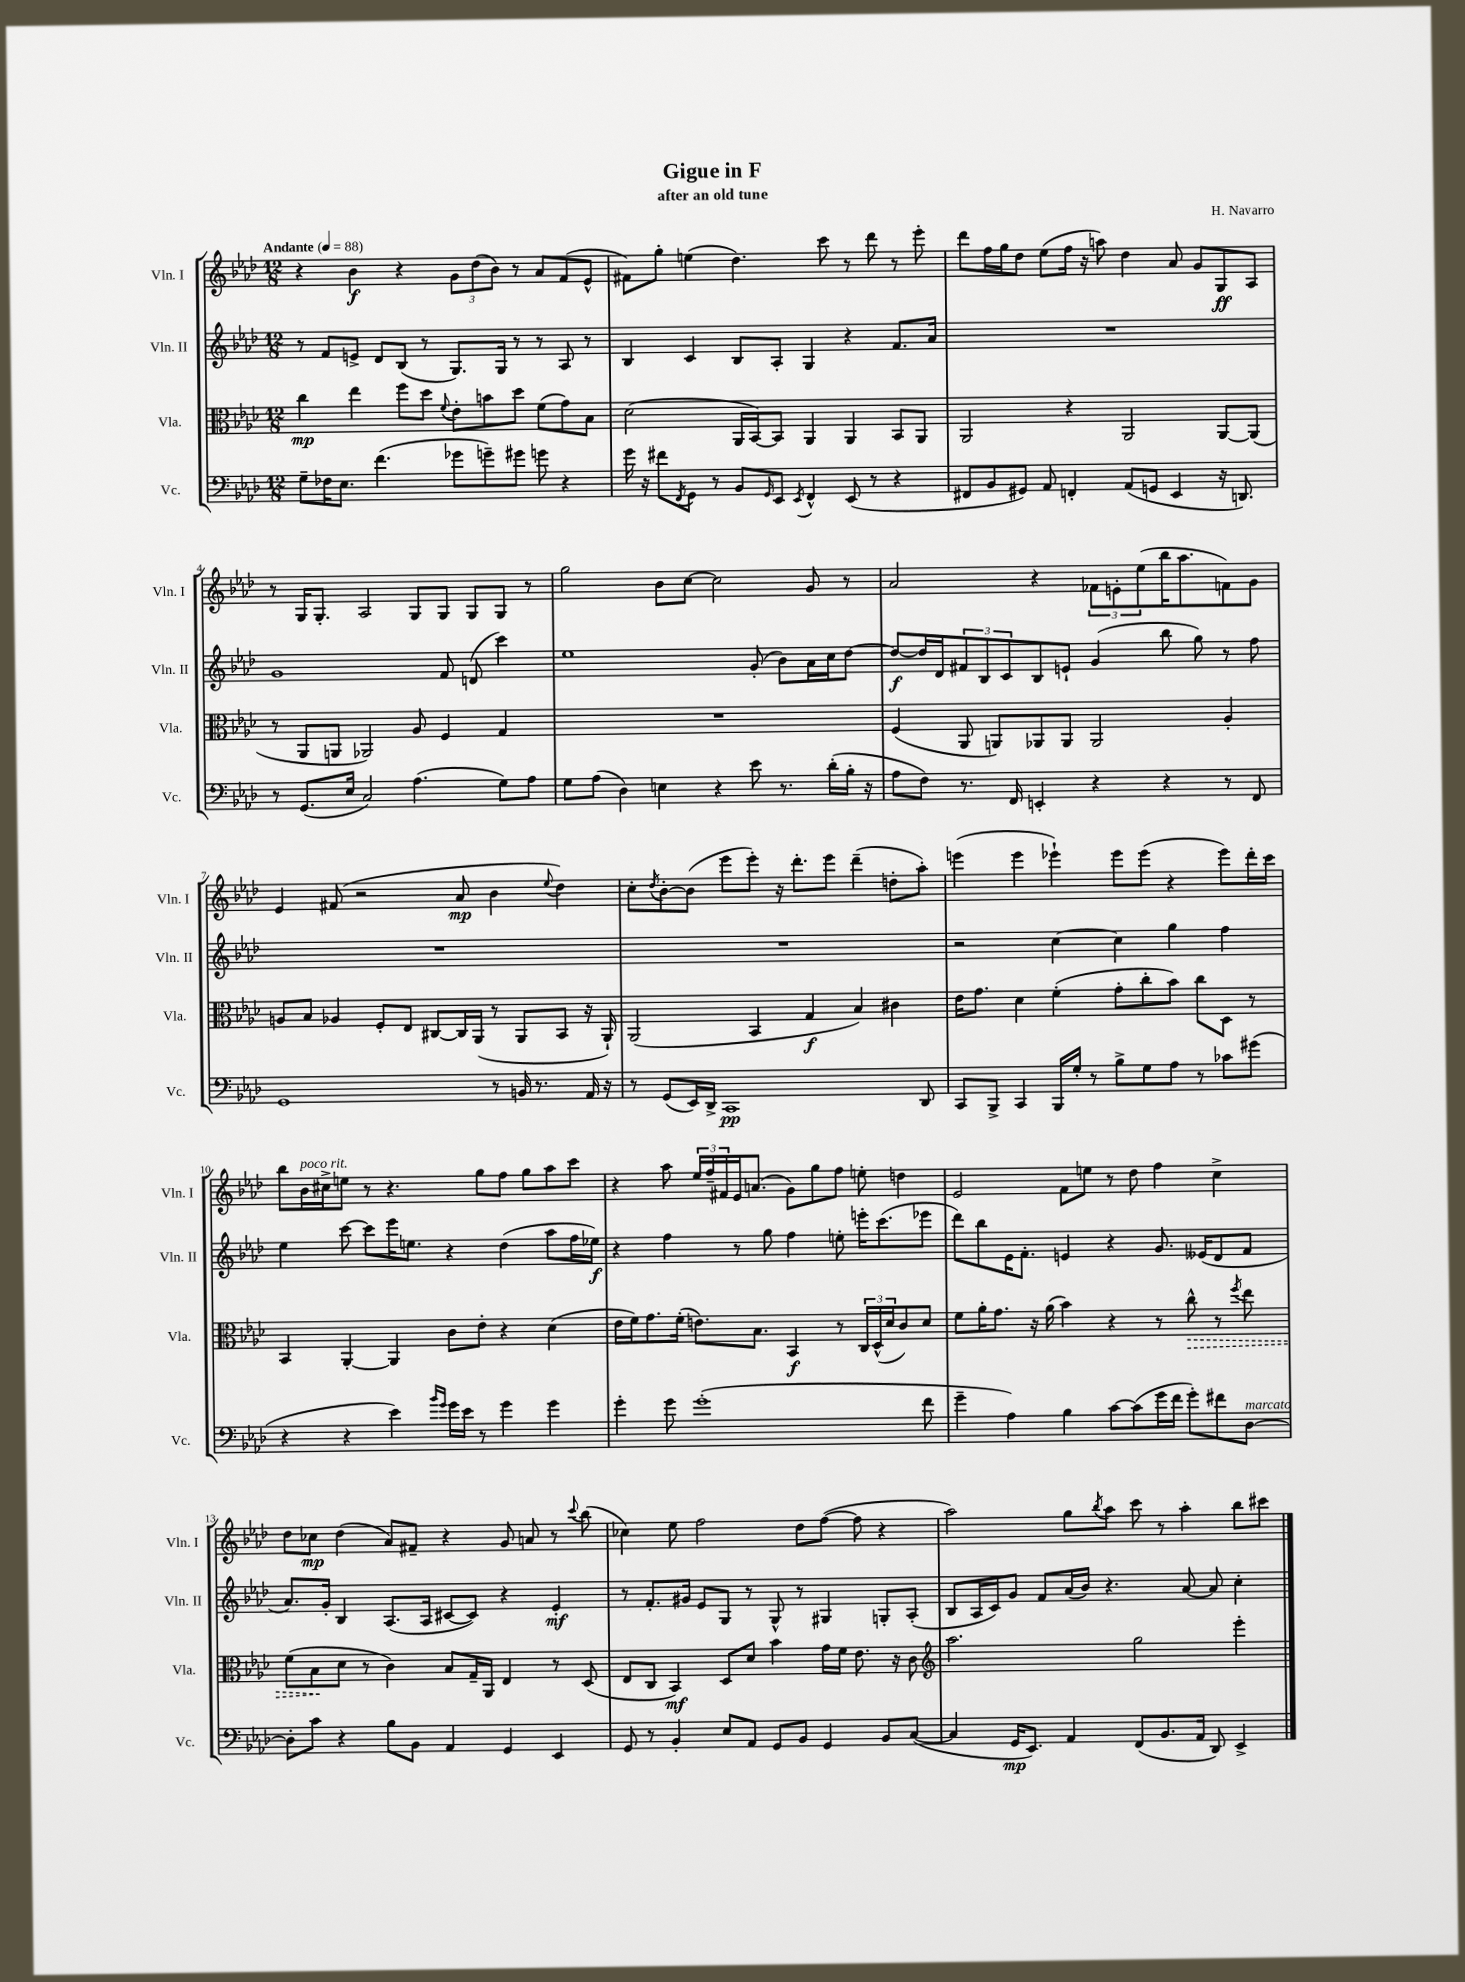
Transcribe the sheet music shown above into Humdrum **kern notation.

**kern	**kern	**kern	**kern
*staff4	*staff3	*staff2	*staff1
*clefF4	*clefC3	*clefG2	*clefG2
*k[b-e-a-d-]	*k[b-e-a-d-]	*k[b-e-a-d-]	*k[b-e-a-d-]
*M12/8	*M12/8	*M12/8	*M12/8
*MM88	*MM88	*MM88	*MM88
8G~	4cc	8r	4r
16F-	.	8f	.
8.E-	.	.	.
.	4ee-	8e^	4b-
(4.f	.	8d-	.
.	8ff	(8B-	4r
.	8dd-	8r	.
.	8qqf	.	.
8g-	8e-'	8.G)	12g
.	.	.	(12dd-
8g~)	8b	.	.
.	.	.	12b-)
.	.	16G	.
8g#	8dd-	8r	8r
8g	(8f	8r	8a-
4r	8g)	8A-	(8f
.	8B-	8r	8e-^^
=	=	=	=
16g	(2d-	4B-	8f#)
16r	.	.	.
8f#	.	.	8gg'
8qFF	.	.	.
8GG	.	4c	(4ee
8r	.	.	.
8BB-	16AA-	8B-	4.dd-)
.	[16BB-)	.	.
16qqGG	.	.	.
8EE-	8BB-]	8A-'	.
8qEE-	.	.	.
4FF^^	4AA-	4G	.
.	.	.	8ccc
(8EE-	4AA-	4r	8r
8r	.	.	8ddd-
4r	8BB-	8.f	8r
.	8AA-	.	8eee-'
.	.	16a-	.
=	=	=	=
8FF#	2AA-	1.r	8ddd-
8BB-	.	.	16ff
.	.	.	16gg
8GG#)	.	.	8dd-
8AA-	.	.	(8ee-
4FF'	4r	.	16ff
.	.	.	16r
.	.	.	8aa)
(8AA-	2AA-	.	4dd-
8GG	.	.	.
4EE-	.	.	8a-
.	.	.	8g
16r	[8AA-	.	8G
8.DD)	.	.	.
.	(8AA-]	.	8A-
=	=	=	=
8r	8r	1g	8r
(8.GG	8AA-	.	16G
.	.	.	8.G'
.	8AA	.	.
16E-	.	.	.
2C)	2AA-)	.	2A-
(4.A-	8A-	.	8G
.	4F	8f	8G
.	.	(8d	8G
8G)	4G	4ccc)	8G
8A-	.	.	8r
=	=	=	=
8G	1.r	1ee-	2gg
(8A-	.	.	.
4D-)	.	.	.
4E	.	.	8b-
.	.	.	[8cc
4r	.	.	2cc]
8e-	.	(8g'	.
8.r	.	8b-)	.
.	.	16a-	8g
(16d-'	.	16cc	.
16B-'	.	[8dd-	8r
16r	.	.	.
=	=	=	=
8A-	(4F	8dd-_	2a-
8F)	.	16dd-]	.
.	.	16d-	.
8.r	8AA-	12f#	.
.	.	12B-	.
.	8AA)	.	.
.	.	12c	.
16FF	.	.	.
4EE'	8AA-	8B-	4r
.	8AA-	8e`	.
4r	2AA-	(4g	12f-
.	.	.	12e'
.	.	.	(12ee-
4r	.	8bb-	16bb-
.	.	.	8.aa-
.	.	8gg)	.
8r	4A-'	8r	8f)
8FF	.	8ff	8g
=	=	=	=
1GG	8A	1.r	4e-
.	8B-	.	.
.	4A-	.	(8f#
.	.	.	2r
.	8F'	.	.
.	8E-	.	.
.	[8C#	.	.
.	16C#]	.	8a-
.	(16AA-	.	.
8r	8r	.	4b-
16BB	8AA-	.	.
8.r	.	.	.
.	.	.	8qqee-
.	8BB-	.	4dd-)
16AA-	16r	.	.
16r	16AA-`)	.	.
=	=	=	=
8r	(2AA-	1.r	8cc'
.	.	.	8qdd-
(8GG	.	.	[8b-'
16EE-)	.	.	(8b-]
16DD-^	.	.	.
1CC	.	.	8eee-
.	4BB-	.	8eee-')
.	.	.	16r
.	.	.	8.ddd-'
.	4G	.	.
.	.	.	8eee-
.	4B-)	.	(4ddd-~
.	4c#	.	8dd'
8DD-	.	.	8aa-')
=	=	=	=
8CC	16e-	2r	(4eee
.	8.g	.	.
8BBB-^	.	.	.
4CC	4d-	.	4eee
16BBB-	(4f'	[4cc	4eee-`)
16G'	.	.	.
8r	.	.	.
8B-^	8g'	4cc]	8eee-
8G	8cc'	.	(8eee-
8A-	8b-)	4gg	4r
8r	8cc	.	.
8c-	8D-	4ff	8eee-)
(8g#	8r	.	16ddd-'
.	.	.	16ccc
=	=	=	=
4r	4BB-	4ee-	8bb-
.	.	.	16b-
.	.	.	16cc#^
4r	[4AA-'	[8ccc	8ee
.	.	8ccc]	8r
4e-)	4AA-]	16eee-	4.r
.	.	8.ee	.
16qqb-	.	.	.
16qqg	.	.	.
16g	8c	4r	.
16e-	.	.	.
8r	8e-'	.	8gg
4g	4r	(4dd-	8ff
.	.	.	8gg
4g	(4d-	8aa-	8aa-
.	.	16ff	8ccc
.	.	16ee-)	.
=	=	=	=
4g'	16e-	4r	4r
.	16f)	.	.
.	8.g	.	.
8g	.	4ff	8aa-
.	(16f'	.	.
(1g'	8.e)	.	24ee-
.	.	.	24ff~
.	.	.	24f#
.	.	8r	16e-
.	8.B-	.	(8.a
.	.	8gg	.
.	4BB-	4ff	8g)
.	.	.	8gg
.	8r	8ee'	8ff
.	24C	16eee'	8ee'
.	(24D-^^	.	.
.	.	(8.ccc	.
.	24d-	.	.
.	8c)	.	4dd
8f	8d-	8eee-	.
=	=	=	=
4g~	8f	8ddd-)	2e-
.	16a-'	8bb-	.
.	8.g	.	.
4A-)	.	16e-	.
.	.	8.f'	.
.	16r	.	.
.	(16a-	.	.
4B-	4b-)	4e	8f
.	.	.	8ee
[8c	4r	4r	8r
(8c]	.	.	8dd-
16g	8r	8.g	4ff
16f	.	.	.
8g')	8cc^^	.	.
.	.	(16e--	.
8f#	8r	8d-	4cc^
.	8qff	.	.
[8D-	8ee-	8f	.
=	=	=	=
8D-']	(8f	8.a-)	8dd-
8c	8B-	.	8cc-
.	.	16g'	.
4r	8d-	4B-	(4dd-
.	8r	.	.
8B-	4c)	(8.A-	8a-)
8BB-	.	.	8f#~
.	.	16A-	.
4AA-	8B-	[8c#	4r
.	16G~	8c#])	.
.	16AA-	.	.
4GG	4E-	4r	8g
.	.	.	8a
4EE-	8r	4e-'	8r
.	.	.	8qqccc
.	(8D-	.	(8bb-
=	=	=	=
8GG	8E-	8r	4cc-)
8r	8C	8.f'	.
4BB-'	4BB-)	.	8ee-
.	.	16g#	.
.	.	8e-	2ff
8E-	8D-	8G	.
8AA-	8d-	8r	.
8GG	4b-	8G^^	.
8BB-	.	8r	8dd-
4GG	16g	4G#	([8ff
.	16f	.	.
.	8.e-	.	8ff]
8BB-	.	8G'	4r
.	16r	.	.
([8C	8c	(8A-'	.
=	=	=	=
*	*clefG2	*	*
4C]	2.aa-	8B-	2aa-)
.	.	16A-	.
.	.	16c)	.
16GG	.	8g	.
8.EE-)	.	.	.
.	.	8f	.
4AA-	.	(16a-	8gg
.	.	16b-)	.
.	.	.	8qbb-
.	.	4.r	8aa-
(8FF	2gg	.	8ccc
8.BB-	.	.	8r
.	.	[8a-	4aa-'
16AA-	.	.	.
8DD-)	.	8a-]	.
4EE-^	4eee-'	4cc'	8bb-
.	.	.	8ccc#
==	==	==	==
*-	*-	*-	*-
